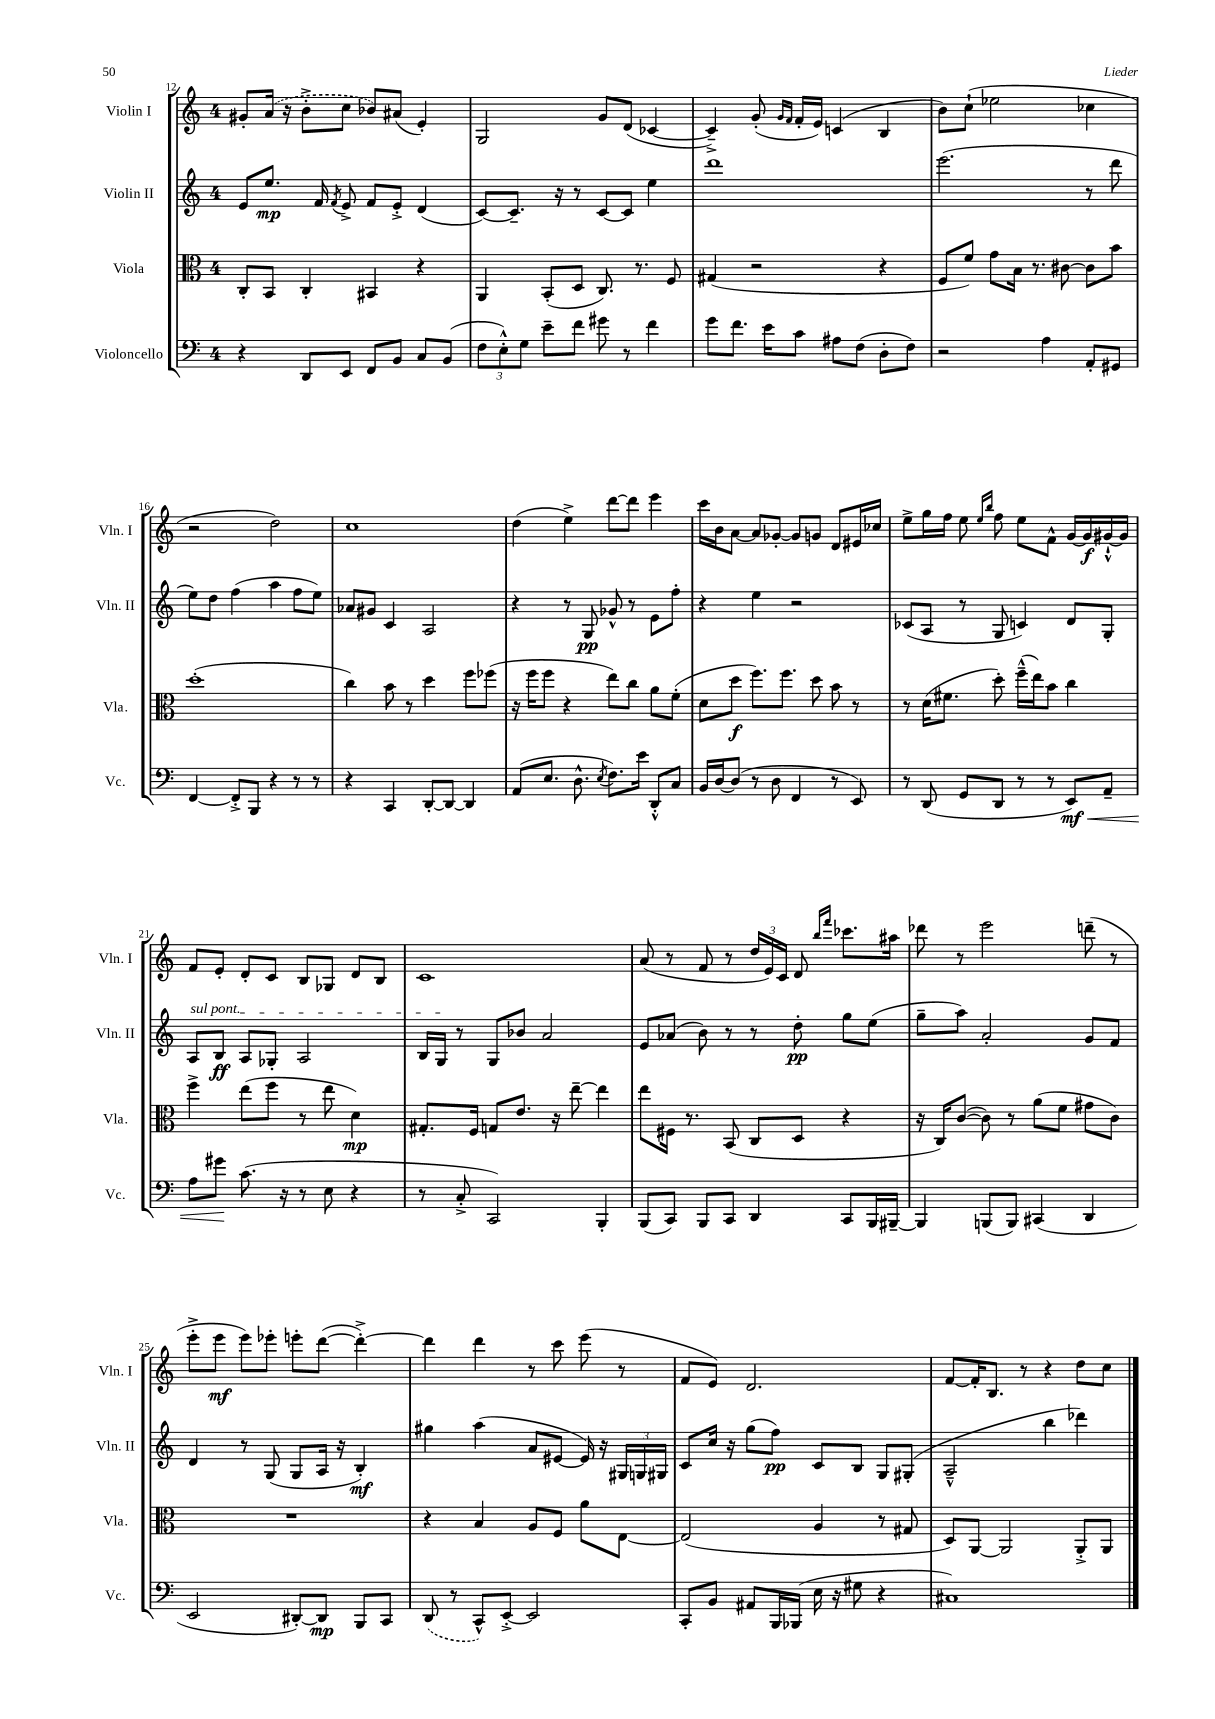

**kern	**kern	**kern	**kern
*staff4	*staff3	*staff2	*staff1
*clefF4	*clefC3	*clefG2	*clefG2
*k[]	*k[]	*k[]	*k[]
*M4/4	*M4/4	*M4/4	*M4/4
4r	8C'/L	8e/L	8g#'/L
.	8BB/J	8.ee/J	(16a/Jk
.	.	.	16r
8DD/L	4C'/	.	8b'^\L
.	.	16f/	.
.	.	8qf/	.
8EE/J	.	8e^/	8cc\J
8FF/L	4BB#/	8f/L	8b-/L)
8BB/J	.	8e'^/J	(8a#/J
8C/L	4r	(4d/	4e'/)
(8BB/J	.	.	.
=	=	=	=
12F\L	4AA/	[8c/L)	2G/
12E'^^\)	.	.	.
.	.	8.c~/]J	.
12G\J	.	.	.
8e~\L	(8BB'/L	.	.
.	.	16r	.
8f\J	8D/J	8r	.
8g#\	8.C/)	[8c/L	8g/L
8r	.	8c/]J	(8d/J
.	8.r	.	.
4f\	.	4ee\	[4c-/
.	8F/	.	.
=	=	=	=
8g\L	(4G#/	1ddd	4c-~^/])
8.f\J	.	.	.
.	2r	.	(8g'/
16e\LK	.	.	.
.	.	.	16qqg/LL
.	.	.	16qqf/JJ
8c\J	.	.	16f'/LL
.	.	.	16e/JJ)
8A#\L	.	.	(4c/
(8F\J	.	.	.
8D'\L	4r	.	4B/
8F\J)	.	.	.
=	=	=	=
2r	8F/L	(2.eee\	8b\L)
.	8f/J)	.	(8cc`\J
.	8g\L	.	2ee-\
.	16B\Jk	.	.
.	8.r	.	.
4A\	.	.	.
.	[8c#\	.	.
8AA'/L	8c#\]L	8r	4cc-\
8GG#/J	8b\J	8ddd\	.
=	=	=	=
[4FF/	(1dd'	8ee\L)	2r
.	.	8dd\J	.
8FF'^/]L	.	(4ff\	.
8BBB/J	.	.	.
4r	.	4aa\	2dd\)
8r	.	8ff\L	.
8r	.	8ee\J)	.
=	=	=	=
4r	4cc\)	8a-/L	1cc
.	.	8g#/J	.
4CC/	8b\	4c/	.
.	8r	.	.
[8DD'/L	4dd\	2A/	.
8DD/_J	.	.	.
4DD/]	8ff\L	.	.
.	(8ff-\J	.	.
=	=	=	=
(8AA/L	16r	4r	(4dd\
.	16ff\LK	.	.
8.E/J	8ff\J	.	.
.	4r	8r	4ee^\)
8.D^^\	.	.	.
.	.	8G/	.
8qE/	.	.	.
8.F\L)	8ee\L)	8g-^^/	[8ddd\L
.	8cc\J	8r	8ddd\]J
16e\Jk	.	.	.
8DD'^^/L	8a\L	8e\L	4eee\
8C/J	(8f'\J	8ff'\J	.
=	=	=	=
16BB/LL	8d\L	4r	16ccc\LL
[16D/J	.	.	16b\J
(8D/]J	8dd\J	.	[8a\J
8r	8.ff\L)	4ee\	8a/]L
8D\	.	.	[8g-'/J
.	8.ff\J	.	.
4FF/	.	2r	8g-/]L
.	8dd\	.	8g/J
8r	8b\	.	8d/L
8EE/)	8r	.	16e#/L
.	.	.	16cc-/JJ
=	=	=	=
8r	8r	(8c-/L	8ee^\L
(8DD/	(16d\LK	8A/J	16gg\L
.	8.f#\J	.	16ff\JJ
8GG/L	.	8r	8ee\
.	.	.	16qqee/LL
.	.	.	16qqbb/JJ
8DD/J	8dd'\)	8G/	8ff\
8r	(16ff~^^\LL	4c/)	8ee\L
.	16ee\J)	.	.
8r	8b\J	.	8f^^\J
8EE/L)	4cc\	8d/L	[16g/LL
.	.	.	16g/]
8AA~/J	.	8G'/J	[16g#`^^/
.	.	.	16g#/]JJ
=	=	=	=
8A\L	4ff^\	8A/L	8f/L
8g#\J	.	8B/J	8e'/J
(8.c\	(8ee\L	8A/L	8d'/L
.	8ff\J	8G-'/J	8c/J
16r	.	.	.
8r	8r	2A/	8B/L
8E\	8ee\	.	8G-/J
4r	4d\)	.	8d/L
.	.	.	8B/J
=	=	=	=
8r	8.G#'/L	16B/LL	1c
.	.	16G/JJ	.
8C'^/	.	8r	.
.	16F/Jk	.	.
2CC/)	8G/L	8G/L	.
.	8.e/J	8b-/J	.
.	.	2a/	.
.	16r	.	.
.	[8ee~\	.	.
4BBB'/	4ee\]	.	.
=	=	=	=
(8BBB/L	8ee\L	8e/L	(8a/
8CC/J)	16F#\Jk	(8a-/J	8r
.	8.r	.	.
8BBB/L	.	8b\)	8f/
8CC/J	(8BB/	8r	8r
4DD/	8C/L	8r	24dd/LL
.	.	.	24e/)
.	.	.	24c/JJ
.	8D/J	8dd'\	8d/
.	.	.	16qqbb/LL
.	.	.	16qqfff/JJ
8CC/L	4r	8gg\L	8.ccc-\L
16BBB/L	.	(8ee\J	.
[16BBB#~/JJ	.	.	16aa#\Jk
=	=	=	=
4BBB#/]	16r	8gg~\L	8ddd-\
.	16C/LK)	.	.
.	([8c/J	8aa\J)	8r
(8BBB/L	8c\])	2a'/	2eee\
8BBB/J)	8r	.	.
(4CC#/	(8a\L	.	.
.	8f\J	.	.
4DD/	8g#\L	8g/L	(8ddd~\
.	8c\J)	8f/J	8r
=	=	=	=
2EE/	1r	4d/	8eee'^\L
.	.	.	8eee\J
.	.	8r	8eee\L)
.	.	(8G/	8eee-'\J
[8DD#'/L)	.	8G/L	8eee'\L
8DD#/]J	.	16A/Jk	([8ddd\J
.	.	16r	.
8BBB/L	.	4B'/)	4ddd'^\_)
8CC/J	.	.	.
=	=	=	=
(8DD/	4r	4gg#\	4ddd\]
8r	.	.	.
8CC^^/L)	4B/	(4aa\	4ddd\
[8EE'^/J	.	.	.
2EE/]	8A/L	8a/L	8r
.	8F/J	[8e#/J	8ccc\
.	8a\L	16e#/])	(8eee\
.	.	16r	.
.	[8E\J	24G#/LL	8r
.	.	24G/	.
.	.	24G#/JJ	.
=	=	=	=
8CC'/L	(2E/]	8c/L	8f/L
8BB/J	.	16cc/Jk	8e/J)
.	.	16r	.
8AA#/L	.	(8gg\L	2.d/
16BBB/L	.	8ff\J)	.
(16BBB-/JJ	.	.	.
16E\	4A/	8c/L	.
16r	.	.	.
8G#\	.	8B/J	.
4r	8r	8G/L	.
.	8G#/	(8G#'/J	.
=	=	=	=
1C#)	8D/L)	2A~^^/	[8f/L
.	[8AA/J	.	16f'/]K
.	.	.	8.B/J
.	2AA/]	.	.
.	.	.	8r
.	.	4bb\	4r
.	8AA'^/L	4ddd-\)	8dd\L
.	8AA/J	.	8cc\J
==	==	==	==
*-	*-	*-	*-
